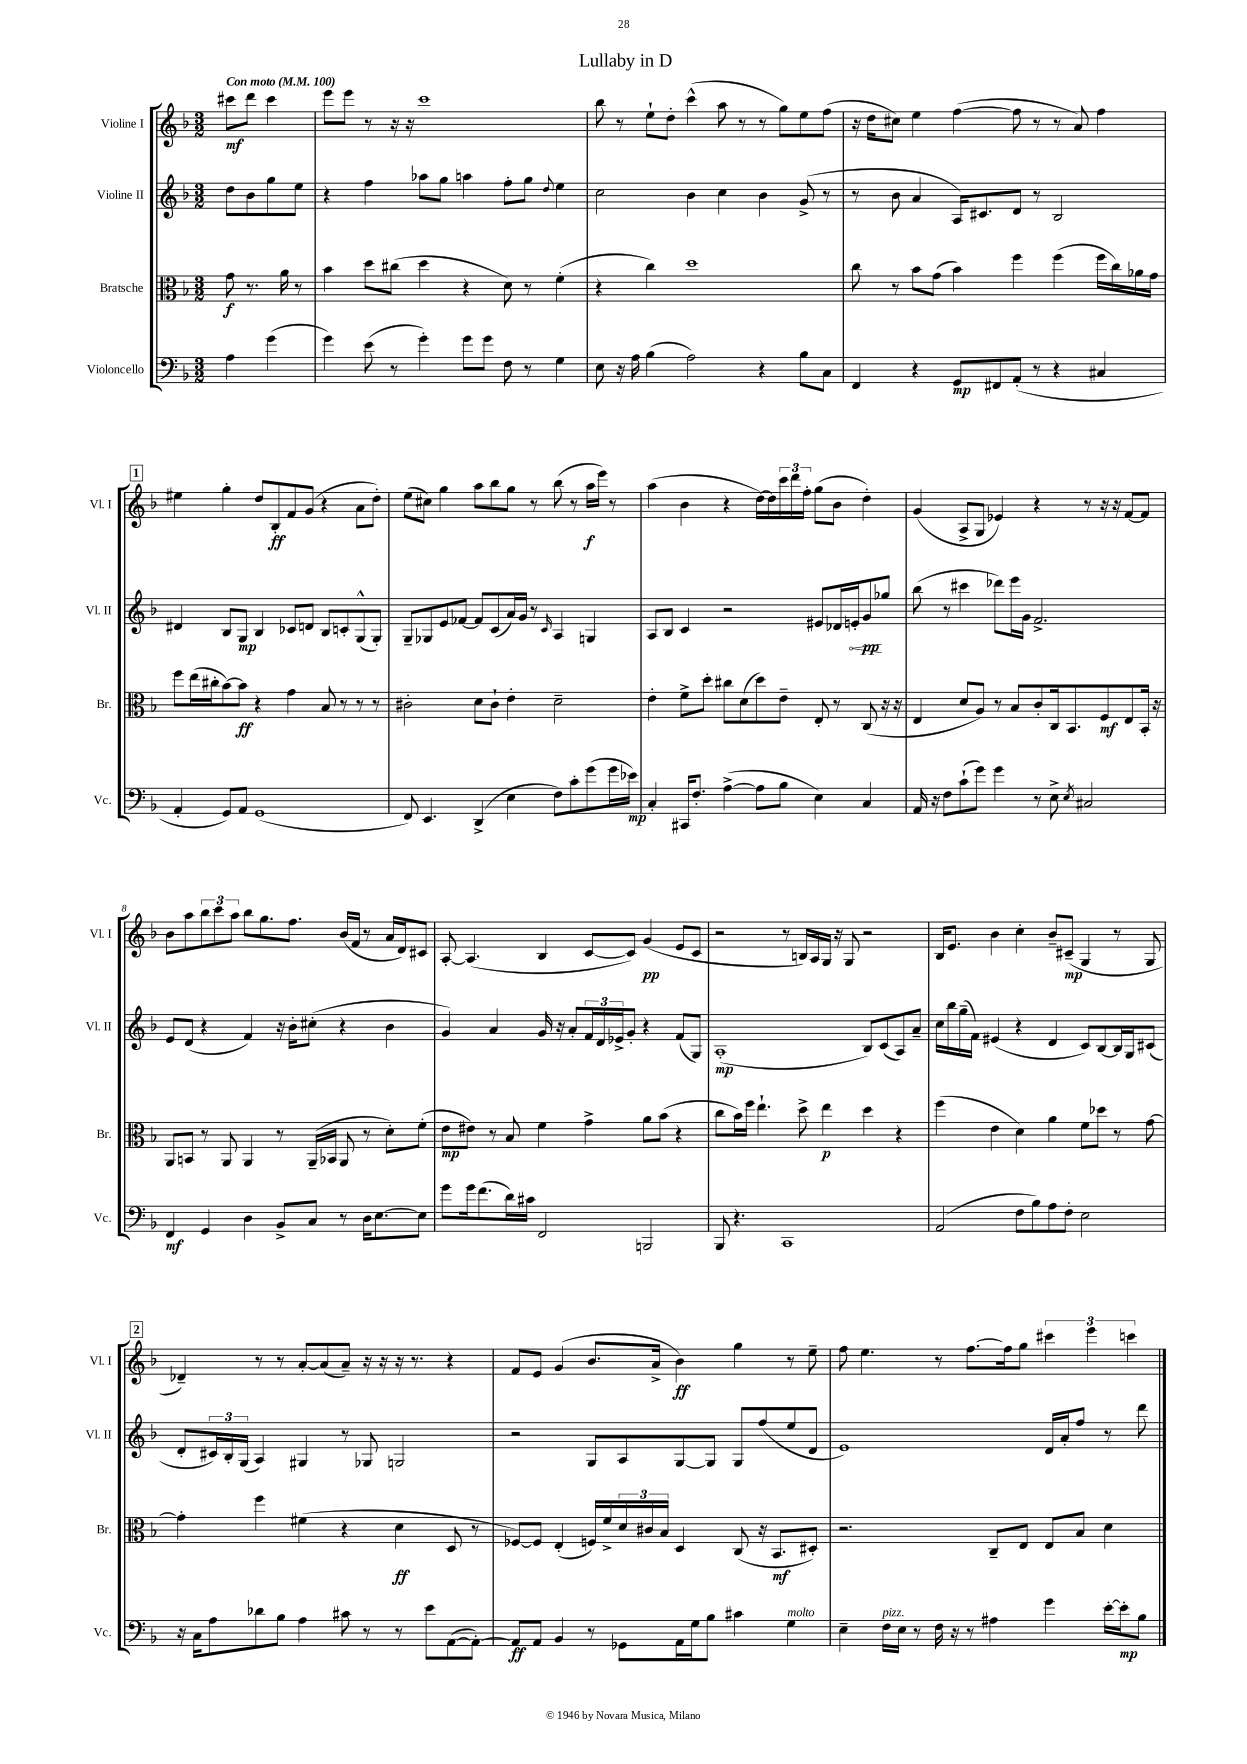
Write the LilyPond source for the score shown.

\header { title = "Lullaby in D" }
<<
\new StaffGroup <<
\new Staff = "s0" \with { instrumentName = "Violine I" shortInstrumentName = "Vl. I" } {
    \clef treble \key f \major \numericTimeSignature \time 3/2 \partial 2 \tempo "Con moto" 4 = 100
    cis'''8\mf d'''8 cis'''4 |
    e'''8 e'''8 r8 r16 r16 c'''1 |
    bes''8 r8 e''8-! d''8-. c'''4-^( a''8 r8 r8 g''8) e''8 f''8( |
    r16 d''16 cis''8) e''4 f''4~( f''8 r8 r8 a'8) f''4 |
    \mark \markup { \box "1" } eis''4 g''4-. d''8 bes8-.\ff f'8 g'8( r4 a'8 d''8-.) |
    e''8( cis''8) g''4 a''8 bes''8 g''8 r8 bes''8( r8 a''16\f e'''16) r8 |
    a''4( bes'4 r4 d''16~) d''16 \tuplet 3/2 { c'''16 d'''16 f''16-. } g''8( bes'8 d''4-.) |
    g'4( a8-> g8 ees'4) r4 r8 r16 r16 f'8~ f'8 |
    bes'8 a''8 \tuplet 3/2 { bes''8 c'''8 a''8 } bes''8 g''8. f''8. bes'16( f'16 r8 a'16 d'16) cis'8 |
    a8~-. a4.( bes4 c'8~ c'8) g'4\pp( e'8 c'8 |
    r2 r8 b16) a16 g16 r16 g8 r2 |
    bes16 e'8. bes'4 c''4-. bes'8-- cis'8--\mp( g4 r8 g8 |
    \mark \markup { \box "2" } des'4--) r8 r8 a'8~-. a'8( a'8--) r16 r16 r16 r8. r4 |
    f'8 e'8 g'4( bes'8. a'16-> bes'4\ff) g''4 r8 e''8-- |
    f''8 e''4. r8 f''8.~ f''16 g''8 \tuplet 3/2 { cis'''4 e'''4 c'''4 } \bar "|." |
}
\new Staff = "s1" \with { instrumentName = "Violine II" shortInstrumentName = "Vl. II" } {
    \clef treble \key f \major \numericTimeSignature \time 3/2 \partial 2
    d''8 bes'8 g''8 e''8 |
    r4 f''4 aes''8 g''8 a''4 f''8-. g''8 \appoggiatura { d''8 } e''4 |
    c''2 bes'4 c''4 bes'4 g'8->( r8 |
    r8 bes'8 a'4 a16) cis'8. d'8 r8 bes2 |
    \mark \markup { \box "1" } dis'4 bes8 g8\mp bes4 ces'8 d'8 bes8 c'8-. g8-^( g8-.) |
    g8-- ges8 e'8 fes'8~ fes'8 c'8( a'16) g'16 r8 \grace { c'16 } a4 g4 |
    a8 bes8 c'4 r2 eis'8 des'16 \once \override Hairpin.circled-tip = ##t e'16-.\< g'8\pp\! ges''8 |
    bes''8( r8 cis'''4 des'''8) e'''16 g'16 f'2.-> |
    e'8 d'8( r4 f'4) r16 bes'16-. cis''8-.( r4 bes'4 |
    g'4) a'4 g'16 r16 a'8-. \tuplet 3/2 { f'16 d'16 ees'16-> } g'8-. r4 f'8( g8) |
    a1-.\mp( bes8) c'8( a8) a'8-- |
    c''16 bes''16 g''16--( f'16) eis'4( r4 d'4 c'8) bes8~ bes16 g16 cis'8( |
    \mark \markup { \box "2" } d'8-. \tuplet 3/2 { cis'16) bes16-. g16( } a4) gis4 r8 ges8 g2 |
    r2 g8 a8 g8~ g8 g8 f''8( e''8 d'8 |
    e'1) d'16 a'16-. f''8 r8 d'''8 \bar "|." |
}
\new Staff = "s2" \with { instrumentName = "Bratsche" shortInstrumentName = "Br." } {
    \clef alto \key f \major \numericTimeSignature \time 3/2 \partial 2
    g'8\f r8. a'16 r8 |
    bes'4 d''8 cis''8( d''4 r4 d'8) r8 f'4-.( |
    r4 c''4) d''1 |
    c''8 r8 bes'8 g'8( bes'4) f''4 f''4( f''16 c''16) aes'16 g'16 |
    \mark \markup { \box "1" } f''8 e''16( cis''16-. bes'8~) bes'8\ff r4 g'4 bes8 r8 r8 r8 |
    cis'2-. d'8 cis'8-! e'4-. d'2-- |
    e'4-. f'8-> d''8-. cis''8 d'8( d''8) e'8-- e8-. r8 c8( r16 r16 |
    e4 d'8 a8) r8 bes8 c'8-. c16 bes,8. f8\mf e8 bes,16-. r16 |
    a,8 b,8 r8 a,8 a,4 r8 a,16--( bes,16 a,8 r8 d'8-.) f'8-.( |
    e'8\mp eis'8) r8 bes8 f'4 g'4-> a'8 bes'8( r4 |
    c''8 bes'16) f''16 e''4.-! d''8-> e''4\p d''4 r4 |
    f''4( e'4 d'4) a'4 f'8 des''8 r8 g'8~ |
    \mark \markup { \box "2" } g'4-. f''4 fis'4( r4 d'4\ff d8 r8 |
    fes8~) fes8 e4-.( f16) f'16-> \tuplet 3/2 { d'16 cis'16 bes16 } d4 c8( r16 bes,8.\mf dis8-.) |
    r2. c8-- e8 e8 bes8 d'4 \bar "|." |
}
\new Staff = "s3" \with { instrumentName = "Violoncello" shortInstrumentName = "Vc." } {
    \clef bass \key f \major \numericTimeSignature \time 3/2 \partial 2
    a4 g'4( |
    g'4) e'8( r8 g'4-.) g'8 g'8 f8 r8 g4 |
    e8 r16 a16 bes4( a2) r4 bes8 c8 |
    f,4 r4 g,8\mp fis,8 a,8-.( r8 r4 cis4 |
    \mark \markup { \box "1" } a,4-. g,8) a,8 g,1( |
    f,8) e,4. d,4->( e4 f8) c'8-. g'8( g'16 ees'16\mp) |
    c4-. cis,16 f8.-. a4~->( a8 bes8 e4) c4 |
    a,16 r16 f8 c'8-!( g'8) g'4 r8 e8-> \acciaccatura { e8 } cis2 |
    f,4\mf g,4 d4 bes,8-> c8 r8 d16 e8.~ e8 |
    g'8 g'16 f'8.( d'16) cis'16 f,2 b,,2 |
    bes,,8 r4. c,1 |
    a,2( f8 bes8) a8 f8-. e2 |
    \mark \markup { \box "2" } r16 c16 a8 des'8 bes8 a4 cis'8 r8 r8 e'8 a,8~( a,8~-.) |
    a,8\ff a,8 bes,4 r8 ges,8 a,16 g16 bes8 cis'4 g4^\markup { \italic "molto" } |
    e4-- f16^\markup { \italic "pizz." } e16 r8 f16 r16 r8 ais4 g'4 e'16~-. e'16-.\mp bes8 \bar "|." |
}
>>
>>
